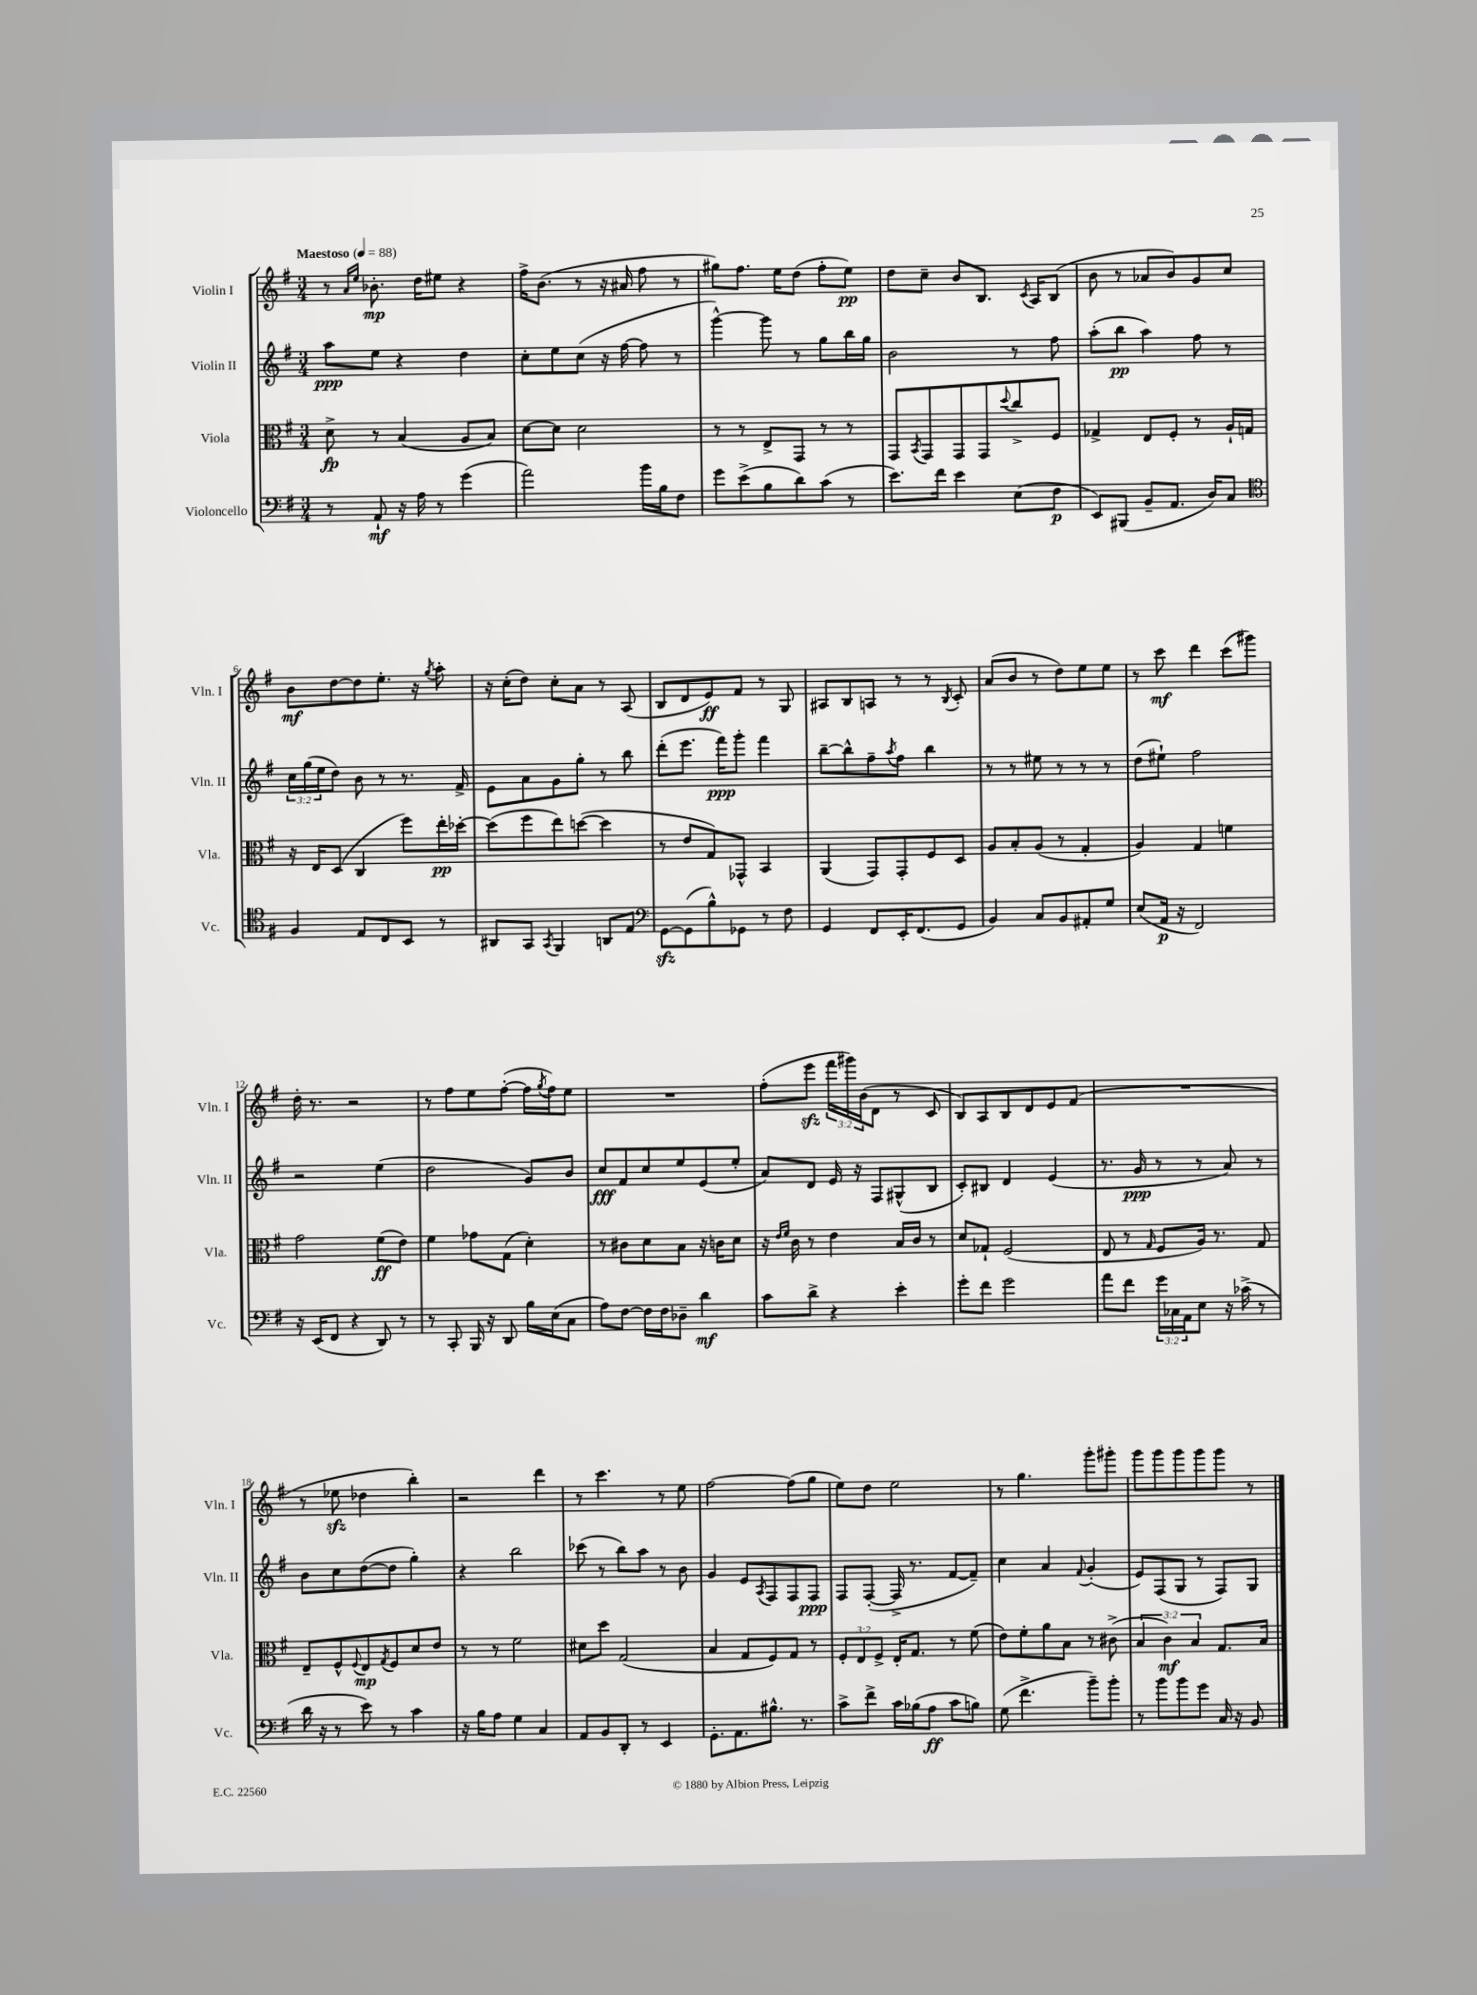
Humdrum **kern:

**kern	**dynam	**kern	**dynam	**kern	**dynam	**kern	**dynam
*part4	*part4	*part3	*part3	*part2	*part2	*part1	*part1
*staff4	*staff4	*staff3	*staff3	*staff2	*staff2	*staff1	*staff1
*I"Violoncello	*	*I"Viola	*	*I"Violin II	*	*I"Violin I	*
*I'Vc.	*	*I'Vla.	*	*I'Vln. II	*	*I'Vln. I	*
*clefF4	*	*clefC3	*	*clefG2	*	*clefG2	*
*k[f#]	*	*k[f#]	*	*k[f#]	*	*k[f#]	*
*M3/4	*	*M3/4	*	*M3/4	*	*M3/4	*
*MM88	*	*MM88	*	*MM88	*	*MM88	*
=1	=1	=1	=1	=1	=1	=1	=1
!	!	!	!	!	!	!LO:TX:a:B:t=Maestoso	!
8r	.	8d^\	fp	8aa\L	ppp	8r	.
.	.	.	.	.	.	16qqa/LL	.
.	.	.	.	.	.	16qqee/JJ	.
8AA`/	mf	8r	.	8ee\J	.	8.b-X'\	mp
16r	.	(4B/	.	4r	.	.	.
16A\	.	.	.	.	.	16dd\KL	.
8r	.	.	.	.	.	8ee#X\J	.
(4g\	.	8A/L	.	4dd\	.	4r	.
.	.	8B/J)	.	.	.	.	.
=2	=2	=2	=2	=2	=2	=2	=2
2a\)	.	[8d\L	.	8cc'\L	.	16ff#^\KL	.
.	.	.	.	.	.	(8.b\J	.
.	.	8d\J]	.	8ee\	.	.	.
.	.	2d\	.	(8cc\J	.	8r	.
.	.	.	.	16r	.	16r	.
.	.	.	.	[16ff#\	.	16a#X/	.
16b\LL	.	.	.	8ff#\]	.	8ff#\	.
16B\J	.	.	.	.	.	.	.
8F#\J	.	.	.	8r	.	8r	.
=3	=3	=3	=3	=3	=3	=3	=3
8g\L	.	8r	.	[4ggg^^\)	.	8gg#X\L)	.
(8e^\	.	8r	.	.	.	8.ff#\J	.
8B\	.	8E^/L	.	8ggg\]	.	.	.
.	.	.	.	.	.	16ee\KL	.
8d\)	.	8GG/J	.	8r	.	(8dd\J	.
(8c\J	.	8r	.	8gg\L	.	8ff#'\L	.
8r	.	8r	.	16bb\L	.	8ee\J)	pp
.	.	.	.	16gg\JJ	.	.	.
=4	=4	=4	=4	=4	=4	=4	=4
8.e\L)	.	8GG/L	.	2b\	.	8dd\L	.
.	.	8qBB/	.	.	.	.	.
.	.	8GG/	.	.	.	8cc~\J	.
16f#\Jk	.	.	.	.	.	.	.
4e\	.	8GG/	.	.	.	8b/L	.
.	.	8GG/	.	.	.	8.B/J	.
.	.	8qqdd/	.	.	.	.	.
(8E\L	.	8cc^/	.	8r	.	.	.
.	.	.	.	.	.	8qc/	.
.	.	.	.	.	.	16A/KL	.
8F#\J	p	8F#/J	.	8ff#\	.	(8B/J	.
=5	=5	=5	=5	=5	=5	=5	=5
8EE/L)	.	4G-X^/	.	(8aa'\L	.	8b\	.
(8BBB#X/J	.	.	.	8bb\J	pp	8r	.
8BB~/L	.	8E/L	.	4aa\)	.	8a-X/L	.
8.AA/J	.	8F#'/J	.	.	.	8b/)	.
.	.	8r	.	8ff#\	.	8g/	.
16D/KL)	.	.	.	.	.	.	.
8C/J	.	16A`/LL	.	8r	.	8cc/J	.
.	.	16Gn/JJ	.	.	.	.	.
!!LO:LB:g=z
=6	=6	=6	=6	=6	=6	=6	=6
*clefC4	*	*	*	*	*	*	*
4F#/	.	16r	.	24cc\LL	.	8b\L	mf
.	.	.	.	(24gg\	.	.	.
.	.	16E/KL	.	.	.	.	.
.	.	.	.	24ee\J	.	.	.
.	.	(8D/J	.	8dd\J)	.	[8dd\	.
8E/L	.	4C/	.	8b\	.	8dd\]	.
8C/	.	.	.	8r	.	8.ee'\J	.
8BB/J	.	8ff#\L)	.	8.r	.	.	.
.	.	.	.	.	.	16r	.
.	.	.	.	.	.	8qgg/	.
8r	.	16ee'\L	pp	.	.	8aa'\	.
.	.	[16dd-X'\JJ	.	16f#^/	.	.	.
=7	=7	=7	=7	=7	=7	=7	=7
8AA#X/L	.	(8dd-\L]	.	8e\L	.	16r	.
.	.	.	.	.	.	(16cc'\KL	.
8GG/J	.	8ff#\	.	8a\	.	8dd\J)	.
8qGG/	.	.	.	.	.	.	.
4FF#/	.	8ee\)	.	8g\	.	8cc'\L	.
.	.	([8ddn\J	.	8gg'\J	.	8a\J	.
8AAn/L	.	4dd\]	.	8r	.	8r	.
8E/J	.	.	.	8bb\	.	(8A/	.
=8	=8	=8	=8	=8	=8	=8	=8
*clefF4	*	*	*	*	*	*	*
[8GGzz\L	.	8r	.	(8ddd'\L	.	8B/L	.
(8GG\]	.	8e/L	.	8.eee\J	.	8d/	.
8B^^\)	.	8G/)	.	.	.	8e/)	ff
.	.	.	.	16fff#\KL)	ppp	.	.
8GG-X\J	.	8GG-X^^/J	.	8ggg'\J	.	8f#/J	.
8r	.	4BB/	.	4fff#\	.	8r	.
8F#\	.	.	.	.	.	8G/	.
=9	=9	=9	=9	=9	=9	=9	=9
4GG/	.	(4AA/	.	[8bb~\L	.	8A#X/L	.
.	.	.	.	8bb^^\]	.	8B/	.
8FF#/L	.	8GG/L)	.	8ff#~\	.	8An/J	.
.	.	.	.	8qaa/	.	.	.
16EE'/K	.	8GG'/	.	8ff#\J	.	8r	.
(8.FF#/	.	.	.	.	.	.	.
.	.	8F#/	.	4bb\	.	8r	.
.	.	.	.	.	.	8qB/	.
8GG/J	.	8D/J	.	.	.	8c'/	.
=10	=10	=10	=10	=10	=10	=10	=10
4BB/)	.	8A/L	.	8r	.	(8a/L	.
.	.	8B'/	.	8r	.	8b/J	.
8C/L	.	(8A/J	.	8ee#X\	.	8r	.
8BB/	.	8r	.	8r	.	8dd\L)	.
8AA#X'/	.	4G'/	.	8r	.	8ee\	.
8G/J	.	.	.	8r	.	8ee\J	.
=11	=11	=11	=11	=11	=11	=11	=11
(8E/L	.	4A/)	.	(8dd\L	.	8r	.
16AA/Jk	p	.	.	8ee#X`\J)	.	8ccc\	mf
16r	.	.	.	.	.	.	.
2FF#/)	.	4G/	.	2ff#\	.	4ddd\	.
.	.	4fn\	.	.	.	(8ccc\L	.
.	.	.	.	.	.	8ggg#X\J)	.
!!LO:LB:g=z
=12	=12	=12	=12	=12	=12	=12	=12
16r	.	2g\	.	2r	.	16dd'\	.
(16EE/KL	.	.	.	.	.	8.r	.
8FF#/J	.	.	.	.	.	.	.
4r	.	.	.	.	.	2r	.
8DD/)	.	(8f#\L	ff	(4ee\	.	.	.
8r	.	8e\J)	.	.	.	.	.
=13	=13	=13	=13	=13	=13	=13	=13
8r	.	4f#\	.	2dd\	.	8r	.
8CC'/	.	.	.	.	.	8ff#\L	.
16BBB/	.	8g-X\L	.	.	.	8ee\	.
16r	.	.	.	.	.	.	.
8DD/	.	(8G\J	.	.	.	([8ff#'\J	.
16B\LL	.	4d'\)	.	8g/L)	.	16ff#\LL]	.
.	.	.	.	.	.	8qgg/	.
(16E\J	.	.	.	.	.	16ff#\J)	.
8C\J	.	.	.	8b/J	.	8ee\J	.
=14	=14	=14	=14	=14	=14	=14	=14
8A\L)	.	8r	.	8cc/L	fff	2.r	.
[8F#\J	.	8c#X\L	.	8f#/	.	.	.
16F#\LL]	.	8d\	.	8cc/	.	.	.
16F#\J	.	.	.	.	.	.	.
8D-X~\J	.	8B\J	.	8ee/	.	.	.
4d\	mf	16r	.	(8e/	.	.	.
.	.	16cn\KL	.	.	.	.	.
.	.	8d\J	.	8ee'/J	.	.	.
=15	=15	=15	=15	=15	=15	=15	=15
8c\L	.	16r	.	8a/L)	.	(8ff#'\L	.
.	.	16qqe/LL	.	.	.	.	.
.	.	16qqf#/JJ	.	.	.	.	.
.	.	16c\	.	.	.	.	.
8d^\J	.	8r	.	8d/J	.	8eeezz\J	.
4r	.	4e\	.	16e/	.	24fff#\LL	.
.	.	.	.	.	.	24ggg#X\)	.
.	.	.	.	16r	.	.	.
.	.	.	.	.	.	(24b\J	.
.	.	.	.	8F#/L	.	8d\J	.
4e'\	.	16B/LL	.	(8G#X^^/	.	8r	.
.	.	16c/JJ	.	.	.	.	.
.	.	8r	.	8B/J	.	8c/	.
=16	=16	=16	=16	=16	=16	=16	=16
8g'\L	.	8d/L	.	8c'/L)	.	8B/L)	.
8f#\J	.	8G-X`/J	.	8B#X/J	.	8A/	.
2g\	.	(2F#/	.	4d/	.	8B/	.
.	.	.	.	.	.	8d/	.
.	.	.	.	(4e/	.	8e/	.
.	.	.	.	.	.	(8f#/J	.
=17	=17	=17	=17	=17	=17	=17	=17
8a\L	.	8E/	.	8.r	.	2.r	.
8f#\J	.	8r	.	.	.	.	.
.	.	.	.	16g/	ppp	.	.
.	.	16qqG/	.	.	.	.	.
24g\LL	.	8F#/L	.	8r	.	.	.
24C-X\	.	.	.	.	.	.	.
24AA\J	.	.	.	.	.	.	.
8E\J	.	16A/Jk)	.	8r	.	.	.
.	.	8.r	.	.	.	.	.
16r	.	.	.	8a/)	.	.	.
(16c-X^\	.	.	.	.	.	.	.
8r	.	8G/	.	8r	.	.	.
!!LO:LB:g=z
=18	=18	=18	=18	=18	=18	=18	=18
16d\	.	8E~/L	.	8b\L	.	8r	.
16r	.	.	.	.	.	.	.
8r	.	8F#^^/	.	8cc\	.	8ee-Xzz\	.
.	.	8qqF#/	.	.	.	.	.
8e\)	.	8E/	mp	([8dd\	.	4dd-X\	.
.	.	8qG/	.	.	.	.	.
8r	.	8F#/	.	8dd\J]	.	.	.
4c\	.	8d/	.	4gg'\)	.	4bb'\)	.
.	.	8e/J	.	.	.	.	.
=19	=19	=19	=19	=19	=19	=19	=19
16r	.	8r	.	4r	.	2r	.
16B\KL	.	.	.	.	.	.	.
8A\J	.	8r	.	.	.	.	.
4G\	.	2f#\	.	2bb\	.	.	.
4C/	.	.	.	.	.	4ddd\	.
=20	=20	=20	=20	=20	=20	=20	=20
8AA/L	.	8d#X\L	.	(8ccc-X\	.	8r	.
8BB/	.	8dd\J	.	8r	.	4.ccc\	.
8DD'/J	.	(2G/	.	8bb\L)	.	.	.
8r	.	.	.	8aa\J	.	.	.
4EE/	.	.	.	8r	.	8r	.
.	.	.	.	8b\	.	8ee\	.
=21	=21	=21	=21	=21	=21	=21	=21
8.GG'\L	.	4B/	.	4g/	.	[2ff#\	.
8.AA\	.	.	.	.	.	.	.
.	.	8G/L	.	8e/L	.	.	.
.	.	.	.	8qA/	.	.	.
8.B#X^^\J	.	8F#/)	.	8F#/	.	.	.
.	.	8G/J	.	8F#/	.	(8ff#\L]	.
8.r	.	.	.	.	.	.	.
.	.	8r	.	8F#/J	ppp	8gg\J	.
=22	=22	=22	=22	=22	=22	=22	=22
8c^\L	.	12F#'/L	.	8F#/L	.	8ee\L)	.
.	.	12E/	.	.	.	.	.
8f#^\J	.	.	.	([8F#'/J	.	8dd\J	.
.	.	12F#^/J	.	.	.	.	.
16c\LL	.	16E'/KL	.	16F#^/]	.	2ee\	.
(16B-X\J	.	8.G/J	.	8.r	.	.	.
8A\J	ff	.	.	.	.	.	.
8c\L	.	8r	.	[8f#/L	.	.	.
8Bn\J)	.	(8f#\	.	8f#~/J])	.	.	.
=23	=23	=23	=23	=23	=23	=23	=23
(8G\	.	8e\L)	.	4cc\	.	8r	.
4.f#^\	.	8f#'\	.	.	.	4.gg\	.
.	.	8a\	.	4a/	.	.	.
.	.	8B\J	.	.	.	.	.
.	.	.	.	8qqf#/	.	.	.
8b~\L)	.	8r	.	(4g'/	.	8ggg'\L	.
8b'\J	.	(8c#X^\	.	.	.	8ggg#X'\J	.
=24	=24	=24	=24	=24	=24	=24	=24
8r	.	6B/	.	8e/L)	.	8ggg\L	.
8b\L	.	.	.	(8F#/	.	8ggg\	.
.	.	6c\)	mf	.	.	.	.
8b\	.	.	.	8G/J	.	8ggg\	.
.	.	6B/	.	.	.	.	.
8g\J	.	.	.	8r	.	8ggg\	.
16C/	.	8.G/L	.	8F#/L)	.	8ggg\J	.
16r	.	.	.	.	.	.	.
8BB/	.	.	.	8G/J	.	8r	.
.	.	16B/Jk	.	.	.	.	.
==	==	==	==	==	==	==	==
*-	*-	*-	*-	*-	*-	*-	*-
